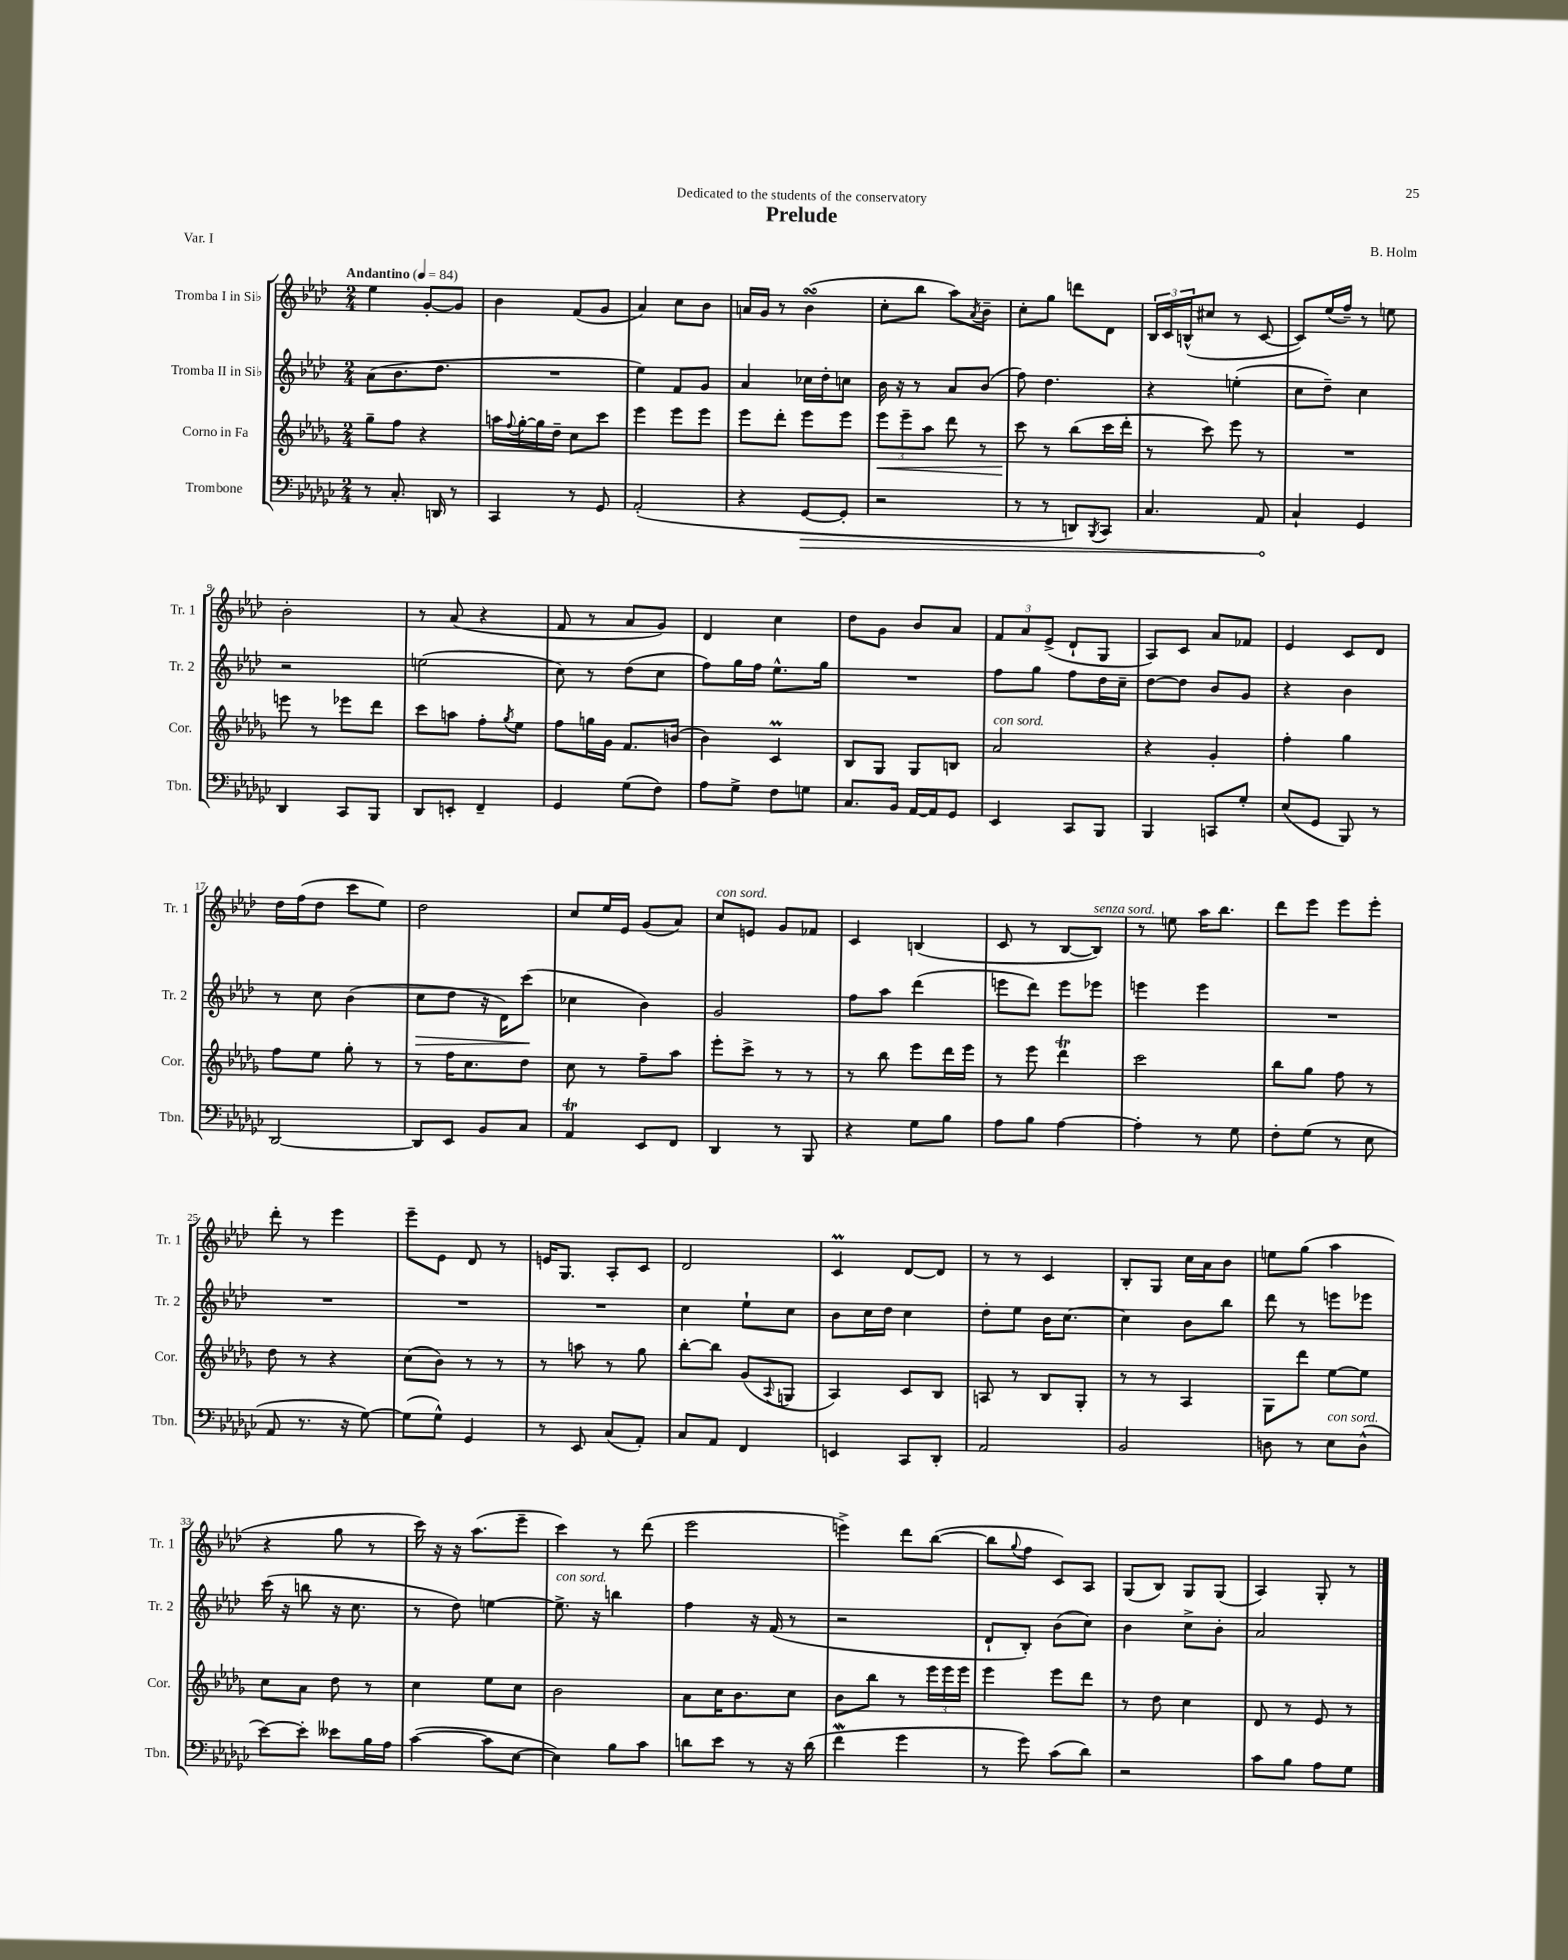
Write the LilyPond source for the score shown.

\header { title = "Prelude" composer = "B. Holm" dedication = "Dedicated to the students of the conservatory" piece = "Var. I" }
<<
\new StaffGroup <<
\new Staff = "s0" \with { instrumentName = "Tromba I in Sib" shortInstrumentName = "Tr. 1" } {
    \clef treble \key aes \major \numericTimeSignature \time 2/4 \tempo "Andantino" 4 = 84
    ees''4 g'8~-. g'8 |
    bes'4 f'8( g'8 |
    aes'4) c''8 bes'8 |
    a'16 g'16 r8 bes'4\turn( |
    c''8-. bes''8 aes''8) \acciaccatura { aes'8 } bes'8-- |
    c''8-. g''8 d'''8 des'8 |
    \tuplet 3/2 { bes16 c'16 b16-^( } cis''8 r8 c'8~ |
    c'8) ees''16( f''16--) r8 e''8 |
    bes'2-. |
    r8 aes'8( r4 |
    f'8 r8 aes'8 g'8) |
    des'4 c''4 |
    des''8 g'8 bes'8 aes'8 |
    \tuplet 3/2 { f'8 aes'8 ees'8->( } des'8-! g8 |
    aes8) c'8 aes'8 fes'8 |
    ees'4 c'8 des'8 |
    des''16 f''16( des''8 c'''8 ees''8) |
    des''2 |
    c''8 ees''16 ees'16 g'8( aes'8) |
    c''8^\markup { \italic "con sord." } e'8 g'8 fes'8 |
    c'4 b4( |
    c'8 r8 bes8~ bes8^\markup { \italic "senza sord." }) |
    r8 e''8 aes''16 bes''8. |
    des'''8 ees'''8 ees'''8 ees'''8-. |
    des'''8-. r8 ees'''4 |
    ees'''8-- ees'8 des'8 r8 |
    e'16 g8. aes8-. c'8 |
    des'2 |
    c'4\prall des'8~ des'8 |
    r8 r8 c'4 |
    bes8-. g8 c''16 aes'16 bes'8 |
    e''8 g''8( aes''4 |
    r4 g''8 r8 |
    c'''16) r16 r16 aes''8.( ees'''8-- |
    c'''4) r8 des'''8( |
    ees'''2 |
    e'''4->) des'''8 bes''8~( |
    bes''8 \appoggiatura { g''8 } f''8 c'8) aes8 |
    g8( bes8) g8 g8( |
    aes4) g8-. r8 \bar "|." |
}
\new Staff = "s1" \with { instrumentName = "Tromba II in Sib" shortInstrumentName = "Tr. 2" } {
    \clef treble \key aes \major \numericTimeSignature \time 2/4
    aes'8( bes'8. des''8. |
    R2 |
    ees''4) f'8 g'8 |
    aes'4 ces''16 des''16-. c''8 |
    bes'16 r16 r8 aes'8 bes'8( |
    f''8) des''4. |
    r4 e''4-.( |
    c''8 des''8--) c''4 |
    r2 |
    e''2( |
    c''8) r8 des''8( c''8 |
    f''8) g''16 f''16 ees''8.-^ g''16 |
    R2 |
    f''8 g''8 f''8 des''16 c''16-- |
    des''8~ des''8 bes'8 g'8 |
    r4 bes'4 |
    r8 c''8 bes'4( |
    c''8\> des''8 r16 des'16) c'''8\!( |
    ces''4 bes'4) |
    g'2 |
    f''8 aes''8 des'''4( |
    e'''8 des'''8) e'''8 ees'''8 |
    e'''4 e'''4 |
    R2 |
    R2 |
    R2 |
    R2 |
    c''4 ees''8-! c''8 |
    bes'8 c''16 des''16 c''4 |
    des''8-. ees''8 bes'16 c''8.~ |
    c''4 bes'8 bes''8 |
    des'''8 r8 e'''8 ees'''8 |
    c'''16( r16 b''8 r16 c''8. |
    r8 des''8) e''4~ |
    e''8.->^\markup { \italic "con sord." } r16 b''4 |
    f''4 r16 f'16( r8 |
    r2 |
    des'8-! bes8-.) bes'8( c''8) |
    bes'4 c''8-> bes'8-. |
    aes'2 \bar "|." |
}
\new Staff = "s2" \with { instrumentName = "Corno in Fa" shortInstrumentName = "Cor." } {
    \clef treble \key des \major \numericTimeSignature \time 2/4
    ges''8-- f''8 r4 |
    a''16 \appoggiatura { f''8 } ges''16~-. ges''16 des''16-- c''8 c'''8 |
    ees'''4 ees'''8 ees'''8 |
    ees'''8 des'''8-. ees'''8 ees'''8 |
    \tuplet 3/2 { ees'''8\< ees'''8-- aes''8 } des'''8 r8 |
    c'''8\! r8 bes''8( c'''16 des'''16-. |
    r8 c'''8) ees'''8 r8 |
    R2 |
    e'''8 r8 ees'''8 des'''8 |
    c'''8 a''8 f''8-. \acciaccatura { ges''8 } ees''8 |
    f''8 g''16 ges'16 f'8. b'16( |
    bes'4) c'4\prall |
    bes8 ges8 ges8 b8 |
    aes'2^\markup { \italic "con sord." } |
    r4 ges'4-. |
    f''4-. ges''4 |
    f''8 ees''8 ges''8-. r8 |
    r8 f''16 c''8. des''8 |
    c''8 r8 f''8-- aes''8 |
    ees'''8-. c'''8-> r8 r8 |
    r8 bes''8 ees'''8 des'''16 ees'''16 |
    r8 ees'''8 des'''4\trill |
    c'''2 |
    bes''8 ges''8 f''8 r8 |
    des''8 r8 r4 |
    c''8( bes'8) r8 r8 |
    r8 a''8 r8 ges''8 |
    bes''8~-. bes''8 ges'8( \appoggiatura { aes8 } g8 |
    aes4) c'8 bes8 |
    a8 r8 bes8 ges8-. |
    r8 r8 aes4 |
    ges8 des'''8 ees''8~ ees''8 |
    c''8 aes'8 des''8 r8 |
    c''4 ees''8 c''8 |
    bes'2 |
    aes'8 c''16 bes'8. c''8 |
    bes'8 bes''8 r8 \tuplet 3/2 { ees'''16 ees'''16 ees'''16 } |
    ees'''4 ees'''8 des'''8 |
    r8 des''8 c''4 |
    des'8 r8 ees'8 r8 \bar "|." |
}
\new Staff = "s3" \with { instrumentName = "Trombone" shortInstrumentName = "Tbn." } {
    \clef bass \key ges \major \numericTimeSignature \time 2/4
    r8 ces8.-. d,16 r8 |
    ces,4 r8 ges,8 |
    aes,2-.( |
    r4 \once \override Hairpin.circled-tip = ##t ges,8~\> ges,8-. |
    r2 |
    r8 r8 d,8) \acciaccatura { bes,,8 } ces,8 |
    ces4. aes,8\! |
    ces4-! ges,4 |
    des,4 ces,8 bes,,8 |
    des,8 e,8-. f,4-- |
    ges,4 ges8( f8) |
    aes8 ges8-> f8 g8 |
    ces8. bes,16 aes,16~ aes,16 ges,8 |
    ees,4 ces,8 bes,,8 |
    bes,,4 c,8 ges8-. |
    ees8( ges,8 bes,,8) r8 |
    des,2~ |
    des,8 ees,8 bes,8 ces8 |
    aes,4\trill ees,8 f,8 |
    des,4 r8 bes,,8 |
    r4 ges8 bes8 |
    aes8 bes8 aes4~ |
    aes4-. r8 ges8 |
    f8-. ges8( r8 ees8 |
    aes,8 r8. r16 ges8~) |
    ges8( ges8-^) ges,4 |
    r8 ees,8 ces8( aes,8-.) |
    ces8 aes,8 f,4 |
    e,4 ces,8 des,8-. |
    aes,2 |
    bes,2 |
    d8 r8 ees8^\markup { \italic "con sord." } d8-^( |
    ees'8~) ees'8-. eeses'8 bes16 aes16 |
    ces'4~( ces'8 ees8~ |
    ees4) bes8 ces'8 |
    d'8 ees'8 r8 r16 d'16( |
    f'4\mordent ges'4 |
    r8 ges'8) ces'8( des'8) |
    r2 |
    ces'8 bes8 aes8 ges8 \bar "|." |
}
>>
>>
